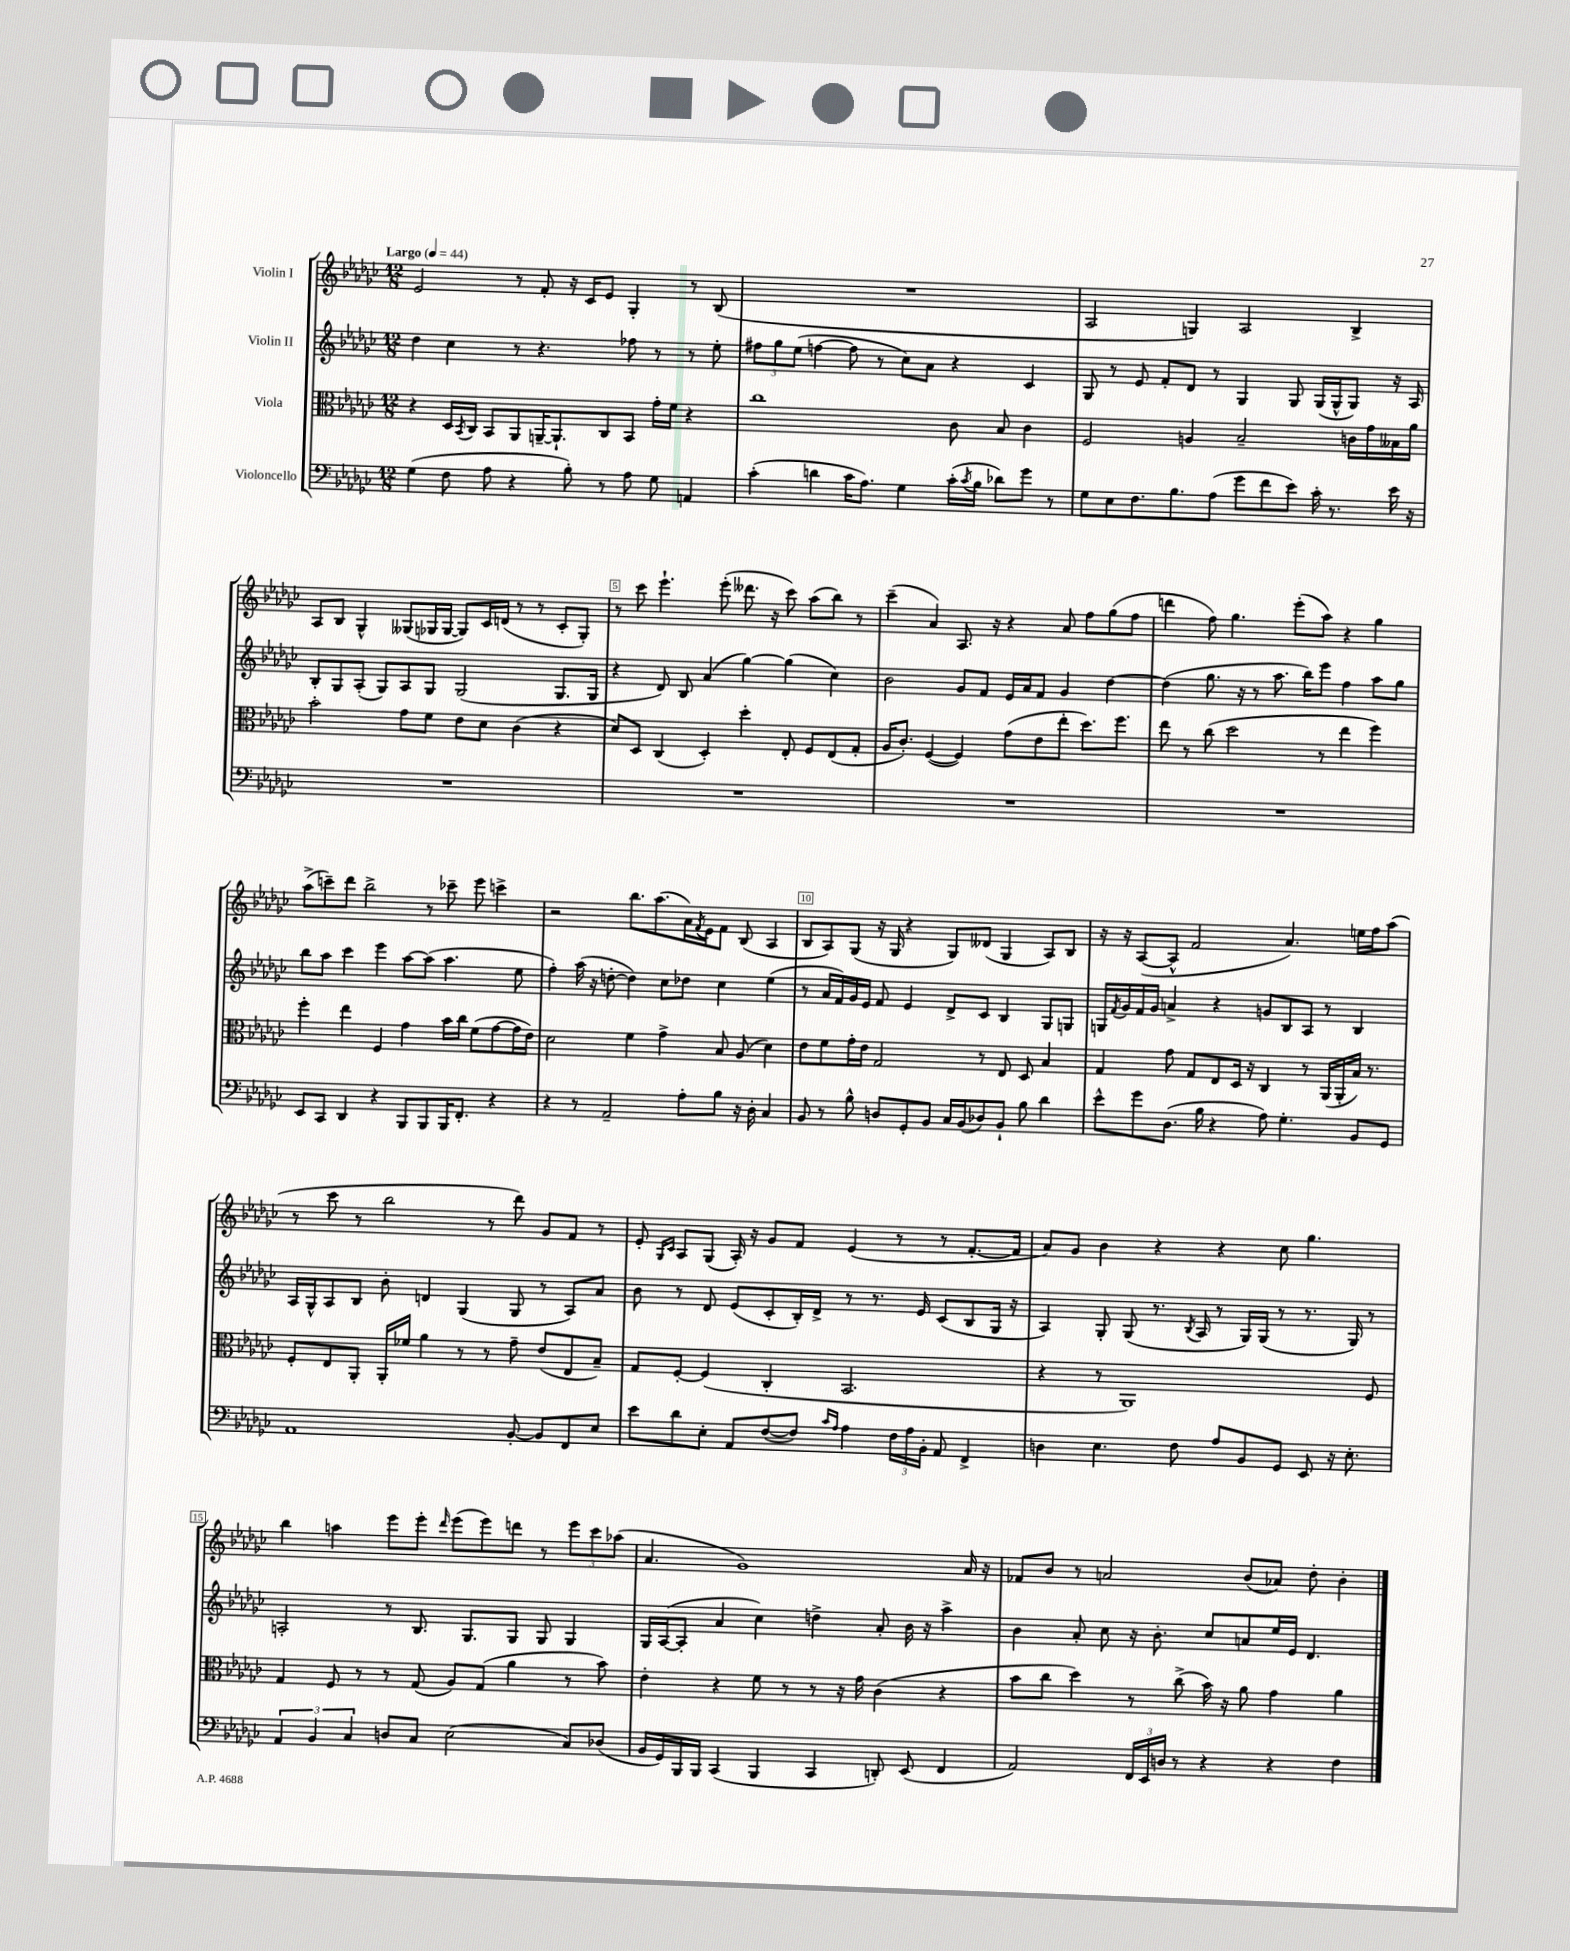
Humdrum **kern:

**kern	**kern	**kern	**kern
*staff4	*staff3	*staff2	*staff1
*clefF4	*clefC3	*clefG2	*clefG2
*k[b-e-a-d-g-c-]	*k[b-e-a-d-g-c-]	*k[b-e-a-d-g-c-]	*k[b-e-a-d-g-c-]
*M12/8	*M12/8	*M12/8	*M12/8
*MM44	*MM44	*MM44	*MM44
(4G-	4r	4dd-	2e-
8F	16D-	4cc-	.
.	8qBB-	.	.
.	16C-	.	.
8A-	8BB-	.	.
4r	8AA-	8r	8r
.	[16AA~	4.r	8f'
.	8.AA`]	.	.
8B-')	.	.	16r
.	.	.	16c-
8r	8C-	.	8e-
8A-	8BB-	8ff-	4G-'
8G-	16g-'	8r	.
.	16f	.	.
4AA	4r	8r	8r
.	.	8ee-'	(8B-
=	=	=	=
(4c-'	1cc-	12ff#	1.r
.	.	12gg-	.
.	.	(12ee-	.
4d	.	[4ff	.
16c-	.	8ff]	.
8.A-)	.	.	.
.	.	8r	.
4G-	.	8cc-)	.
.	.	8a-	.
(16c-'	8c-	4r	.
8qc-	.	.	.
16B-	.	.	.
8d-)	8B-	.	.
8g-	4c-	4c-	.
8r	.	.	.
=	=	=	=
8G-	2F	8G-	2A-
8E-	.	8r	.
8.F	.	8e-	.
.	.	8f'	.
8.B-	.	.	.
.	4A	8d-	4G)
(8A-	.	8r	.
8g-	2B-~	4G-	2A-
8f	.	.	.
8e-)	.	8G-	.
16c-'	.	(16G-	.
8.r	.	16G-^^	.
.	16c	8G-)	4B-^
.	16g-	.	.
16e-	16B--	16r	.
16r	16a-	16A-	.
=	=	=	=
1.r	2b-'	8B-'	8A-
.	.	8G-	8B-
.	.	(8A-'	4G-^^
.	.	8G-)	.
.	8g-	8A-	(8G--
.	8f	8G-	16G-
.	.	.	[16G-
.	8e-	(2G-	8G-])
.	8d-	.	16c-
.	.	.	(16d
.	(4c-	.	8r
.	.	.	8r
.	4r	8.G-	8c-'
.	.	.	8G-')
.	.	16G-	.
=	=	=	=
1.r	8d-)	4r	8r
.	8D-	.	8ccc-
.	(4C-	8d-)	4.eee-`
.	.	8B-	.
.	4D-')	(4a-	.
.	.	.	(8eee-'
.	4dd-'	[4gg-)	8.ddd--
.	.	.	16r
.	8E-'	(4gg-]	8ccc-)
.	8F	.	(8aa-
.	(8E-	4cc-)	8bb-)
.	8G-'	.	8r
=	=	=	=
1.r	16A-	2b-	(4ccc-~
.	8.c-')	.	.
.	([4F	.	4a-)
.	4F])	8g-	8.A-
.	.	8f	.
.	.	.	16r
.	(8g-	16e-	4r
.	.	16a-	.
.	8e-	8f	.
.	8ee-'	4g-	8a-
.	8.dd-)	.	8ff
.	.	[4dd-	(8gg-
.	8.ff	.	.
.	.	.	8ff
=	=	=	=
1.r	8ee-	(4dd-]	4ddd
.	8r	.	.
.	(8cc-	8.gg-	8ff)
.	2dd-	.	4.gg-
.	.	16r	.
.	.	8r	.
.	.	8.aa-	.
.	.	.	(8eee-'
.	.	16bb-)	.
.	8r	8eee-	8aa-)
.	4ee-	4ff	4r
.	4ff)	8aa-	4gg-
.	.	8gg-	.
=	=	=	=
8EE-	4ff'	8bb-	(8aa-^
8CC-	.	8aa-	8ccc~)
4DD-	4ee-	4ccc-	8ddd-
.	.	.	2bb-^
4r	4F	4eee-	.
8BBB-	4g-	[8aa-	.
8BBB-	.	(8aa-]	8r
16BBB-	16b-	4.aa-	8ccc-~
8.FF'	16cc-	.	.
.	(8f	.	8eee-
4r	[8g-	.	4ccc^
.	16g-]	8ee-	.
.	16e-)	.	.
=	=	=	=
4r	2d-	4ff')	2r
8r	.	(16aa-	.
.	.	16r	.
2AA-~	.	[8dd'	.
.	4f	4dd])	8.bb-
.	.	.	(8.aa-
.	4g-^	8cc-	.
8A-'	.	8dd-	16a-)
.	.	.	8qf
.	.	.	16e-
8B-	8B-	4cc-	8f
16r	(8A-	.	(8B-
16D-'	.	.	.
4C-	4d-)	(4ee-	4A-
=	=	=	=
8BB-	8e-	8r	8B-
8r	8f	16a-	8A-)
.	.	16f)	.
8B-^^	16g-'	16g-	(8G-
.	16e-	16e-	.
8D	2G-	8f	16r
.	.	.	16G-
8GG-'	.	4e-	4r
8BB-	.	.	.
16C-	.	8d-^	8G-)
(16BB-	.	.	.
8D-)	8r	8c-	(8d--
8BB-`	8E-	4B-	4G-
8B-	8D-	.	.
4d-	4B-	8G-	8A-)
.	.	8G	8B-
=	=	=	=
8e-^^	4G-	16G	16r
.	.	8qf	.
.	.	16g-	16r
8g-	.	16f	([8A-
.	.	16g-	.
(8.D-	8g-	4a^	8A-^^]
.	8G-	.	2f
16B-	.	.	.
4r	8E-	4r	.
.	16D-	.	.
.	16r	.	.
8A-)	4C-	8g	.
4.G-'	.	8B-	4.a-)
.	8r	8A-	.
.	(16AA-	8r	.
.	16AA-'	.	.
8BB-	16B-)	4B-	16ee
.	8.r	.	16ff
8GG-	.	.	(8aa-
=	=	=	=
1AA-	8F'	16A-	8r
.	.	16G-^^	.
.	8E-	8A-	8ccc-
.	8AA-'	8B-	8r
.	16AA-'	8b-'	2bb-
.	16f-	.	.
.	4a-	4d	.
.	8r	(4G-	.
.	8r	.	8r
[8BB-'	8g-~	8G-	8ddd-)
8BB-]	(8e-	8r	8g-
8FF	8E-	8A-)	8f
8E-	8B-~)	8a-	8r
=	=	=	=
8e-	8G-	8b-	8e-'
.	.	.	16qqG-
.	.	.	16qqc-
8d-	[8F'	8r	8A-
8E-'	(4F]	8d-	(8G-
8AA-	.	(8e-	16A-')
.	.	.	16r
([8F	4C-'	8c-'	8g-
8F])	.	16B-')	8f
.	.	16d-^	.
16qqc-	.	.	.
16qqA-	.	.	.
4A-	2.BB-	8r	(4e-
.	.	8.r	.
24F	.	.	8r
24A-	.	.	.
.	.	16e-	.
24BB-'	.	.	.
8AA-	.	(8c-	8r
4FF^	.	8B-	[8.f'
.	.	16G-	.
.	.	16r	16f]
=	=	=	=
4D	4r	4A-)	8a-)
.	.	.	8g-
4.E-	8r	8G-'	4b-
.	1AA-)	(8G-	.
.	.	8.r	4r
8F	.	.	.
.	.	8qB-	.
.	.	16A-	.
8A-	.	8r	4r
8BB-	.	16G-)	.
.	.	(16G-	.
8GG-	.	8r	8cc-
8EE-	.	8.r	4.gg-
16r	.	.	.
8.E-'	.	16G-)	.
.	8F	8r	.
=	=	=	=
6AA-	4G-	2A'	4bb-
6BB-	.	.	.
.	8F	.	4aa
6C-	.	.	.
.	8r	.	.
8D	8r	8r	8eee-
8C-	(8G-	8.B-	8eee-'
.	.	.	16qqddd-
(2E-	8A-)	.	(8eee-
.	.	8.G-	.
.	(8G-	.	8eee-)
.	4a-	8G-	8ddd
.	.	8G-	8r
8C-)	8r	4G-	12eee-
.	.	.	12ccc-
(8D-	8b-)	.	.
.	.	.	(12aa-
=	=	=	=
16BB-	4e-'	16G-	4.a-
16GG-)	.	([16A-	.
16BBB-	.	8A-']	.
16BBB-	.	.	.
(4CC-	4r	4a-	.
.	.	.	1g-)
4BBB-	8f	4cc-)	.
.	8r	.	.
4CC-	8r	4dd^	.
.	16r	.	.
.	16g-	.	.
8DD')	(4c-	8a-'	.
(8EE-	.	16b-	.
.	.	16r	.
4FF	4r	4aa-^	.
.	.	.	16a-
.	.	.	16r
=	=	=	=
2AA-)	8b-	4b-	8f-
.	8cc-	.	8b-
.	4dd-)	8a-'	8r
.	.	8cc-	2a
24FF	8r	16r	.
24EE-	.	.	.
.	.	8.b-'	.
24D	.	.	.
8r	(8cc-^	.	.
4r	16b-)	8cc-	.
.	16r	.	.
.	8a-	8a	(8b-
4r	4g-	16ee-	8a-)
.	.	16e-	.
.	.	4.d-	8dd-'
4F	4a-	.	4b-'
==	==	==	==
*-	*-	*-	*-
